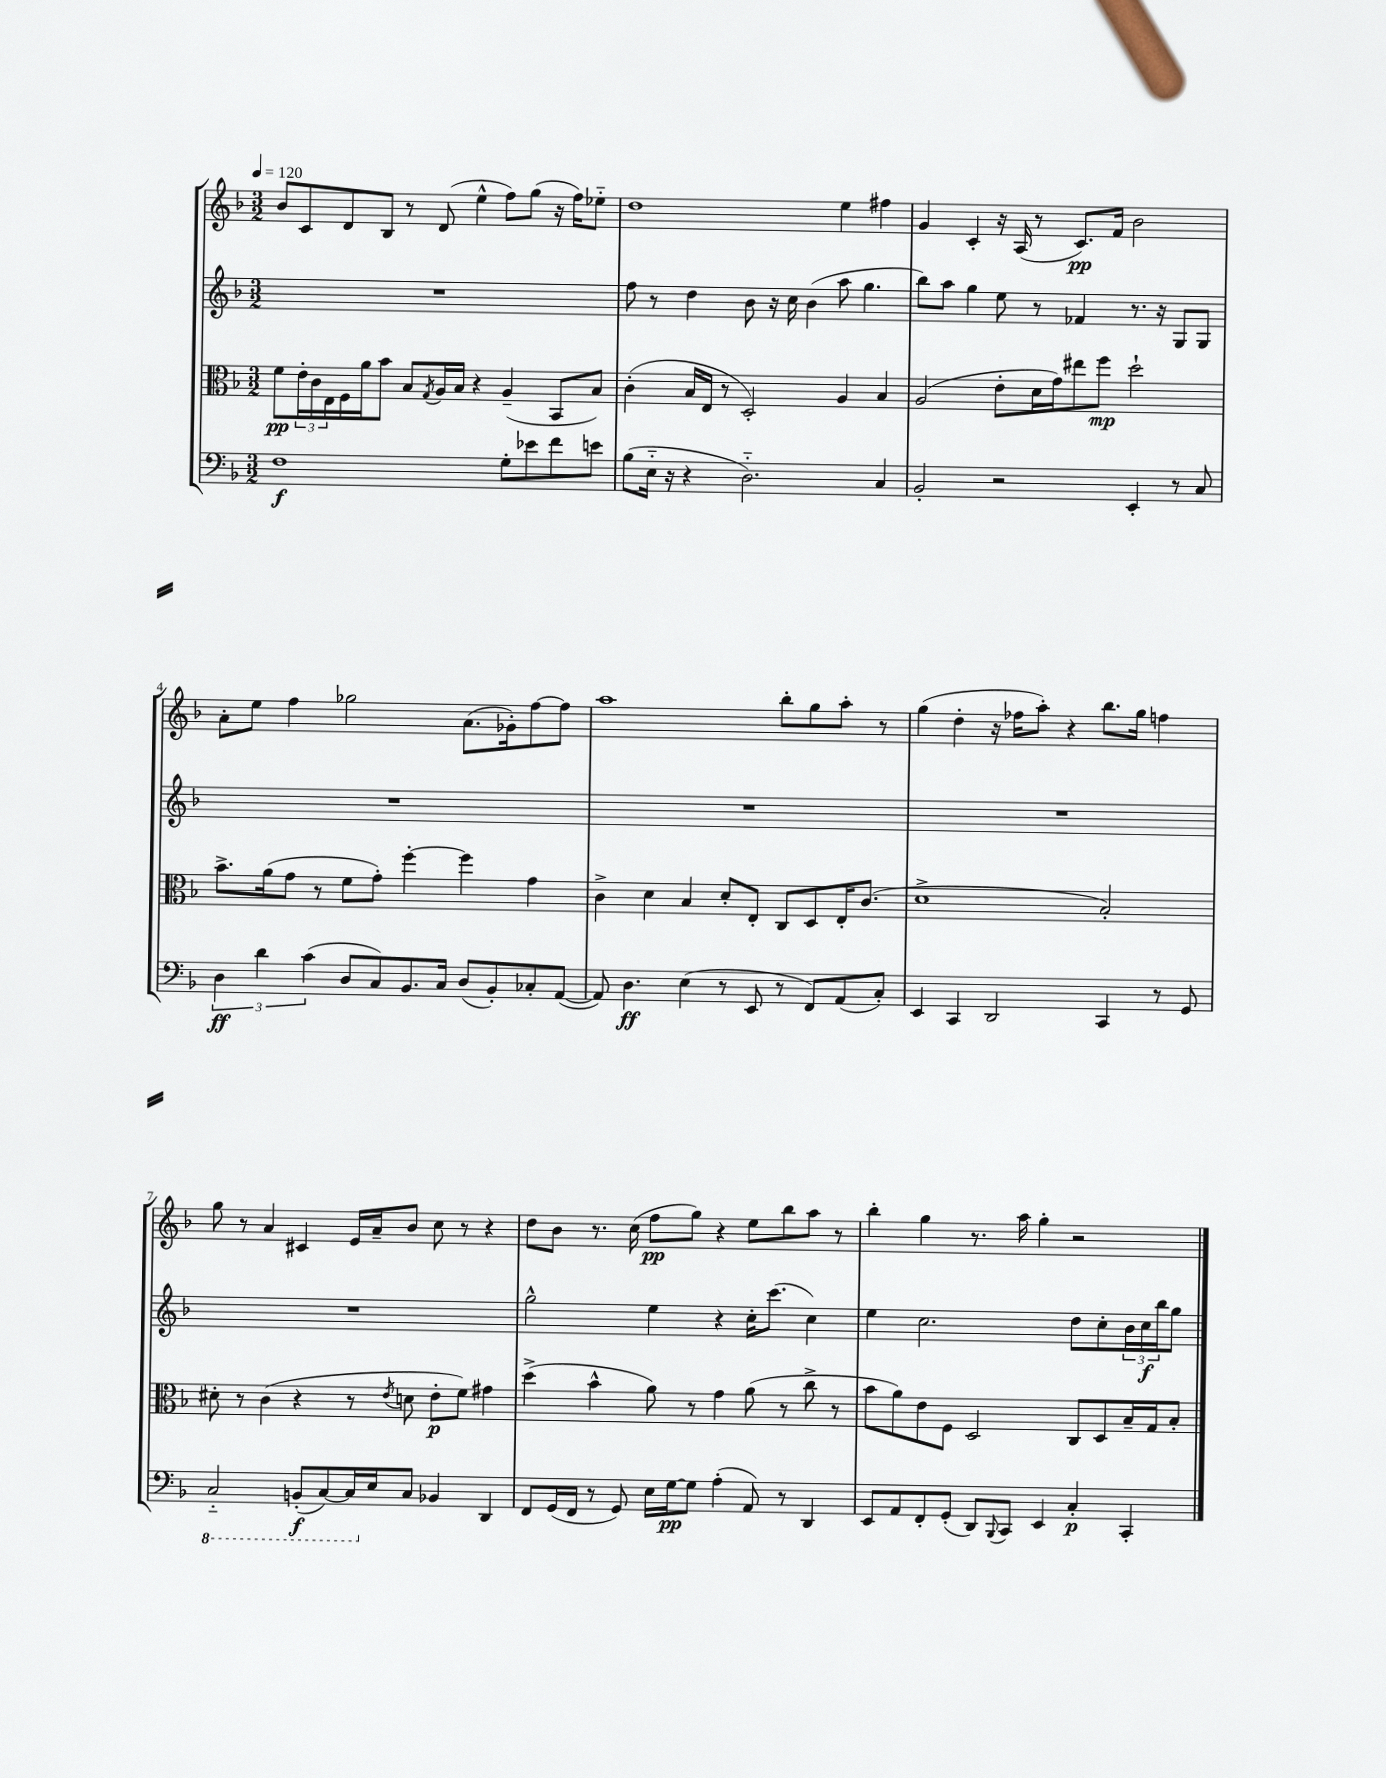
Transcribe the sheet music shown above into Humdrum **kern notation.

**kern	**kern	**kern	**kern
*staff4	*staff3	*staff2	*staff1
*clefF4	*clefC3	*clefG2	*clefG2
*k[b-]	*k[b-]	*k[b-]	*k[b-]
*M3/2	*M3/2	*M3/2	*M3/2
*MM120	*MM120	*MM120	*MM120
1F	8f	1.r	8b-
.	24e'	.	8c
.	24c	.	.
.	24E	.	.
.	16F	.	8d
.	16a	.	.
.	8b-	.	8B-
.	8B-	.	8r
.	8qG	.	.
.	16A	.	(8d
.	16B-	.	.
.	4r	.	4ee^^
8G'	(4A~	.	8ff)
8e-	.	.	(8gg
8f	8BB-	.	16r
.	.	.	16ff)
8e	8B-)	.	8ee-'~
=	=	=	=
(8B-	(4c'	8ff	1dd
16E'~	.	8r	.
16r	.	.	.
4r	16B-	4dd	.
.	16E	.	.
.	8r	.	.
2.D'~)	2D')	8b-	.
.	.	16r	.
.	.	16cc	.
.	.	(4b-	.
.	4A	8aa	4ee
.	.	4.gg	.
4C	4B-	.	4ff#
=	=	=	=
2BB-'	(2A	8bb-)	4g
.	.	8aa	.
.	.	4gg	4c'
2r	8e'	8ee	16r
.	.	.	(16A
.	16d	8r	8r
.	16g)	.	.
.	8ee#	4f-	8.c)
.	8ff	.	.
.	.	.	16f
4EE'	2dd`	8.r	2b-
.	.	16r	.
8r	.	8G	.
8C	.	8G	.
=	=	=	=
6D	8.b-^	1.r	8a'
.	.	.	8ee
6d	.	.	.
.	(16a	.	.
.	8g	.	4ff
(6c	.	.	.
.	8r	.	.
8D	8f	.	2gg-
8C)	8g')	.	.
8.BB-	[4ff'	.	.
16C	.	.	.
(8D	4ff]	.	(8.a
8BB-')	.	.	.
.	.	.	16g-')
8C-'	4g	.	[8ff
([8AA	.	.	8ff]
=	=	=	=
8AA])	4c^	1.r	1aa
4.D	.	.	.
.	4d	.	.
(4E	4B-	.	.
8r	8d'	.	.
8EE	8E'	.	.
8r	8C	.	8bb-'
8FF)	8D	.	8gg
(8AA	16E'	.	8aa'
.	(8.c	.	.
8C')	.	.	8r
=	=	=	=
4EE	1d^	1.r	(4gg
4CC	.	.	4dd'
2DD	.	.	16r
.	.	.	16ff-
.	.	.	8aa')
.	.	.	4r
4CC	2B-')	.	8.bb-
.	.	.	16gg
8r	.	.	4ff
8GG	.	.	.
=	=	=	=
2CC'~	8d#'	1.r	8gg
.	8r	.	8r
.	(4c	.	4a
(8BBB'	4r	.	4c#
[8CC)	.	.	.
16CC]	8r	.	16e
16E	.	.	16a~
.	8qe	.	.
8C	8d	.	8b-
4BB-	8e'	.	8cc
.	8f)	.	8r
4DD	4g#	.	4r
=	=	=	=
8FF	(4dd^	2gg^^	8dd
(16GG	.	.	8b-
16FF	.	.	.
8r	4b-^^	.	8.r
8GG)	.	.	.
.	.	.	(16cc
16E	8a)	4ee	8ff
[16G	.	.	.
8G]	8r	.	8gg)
(4A'	4g	4r	4r
8AA)	(8a	16cc'	8ee
.	.	(8.ccc	.
8r	8r	.	8bb-
4DD	8cc^	4cc)	8aa
.	8r	.	8r
=	=	=	=
8EE	8b-	4ee	4bb-'
8AA	8a)	.	.
8FF'	8e	2.cc	4gg
(8GG'	8F	.	.
8DD)	2D	.	8.r
8qqBBB-	.	.	.
8CC	.	.	.
.	.	.	16aa
4EE	.	.	4gg'
4C'	8C	8dd	2r
.	8D	8cc'	.
4CC'	16B-~	24b-	.
.	.	24cc	.
.	16G	.	.
.	.	24bb-	.
.	8B-'	8gg	.
==	==	==	==
*-	*-	*-	*-
